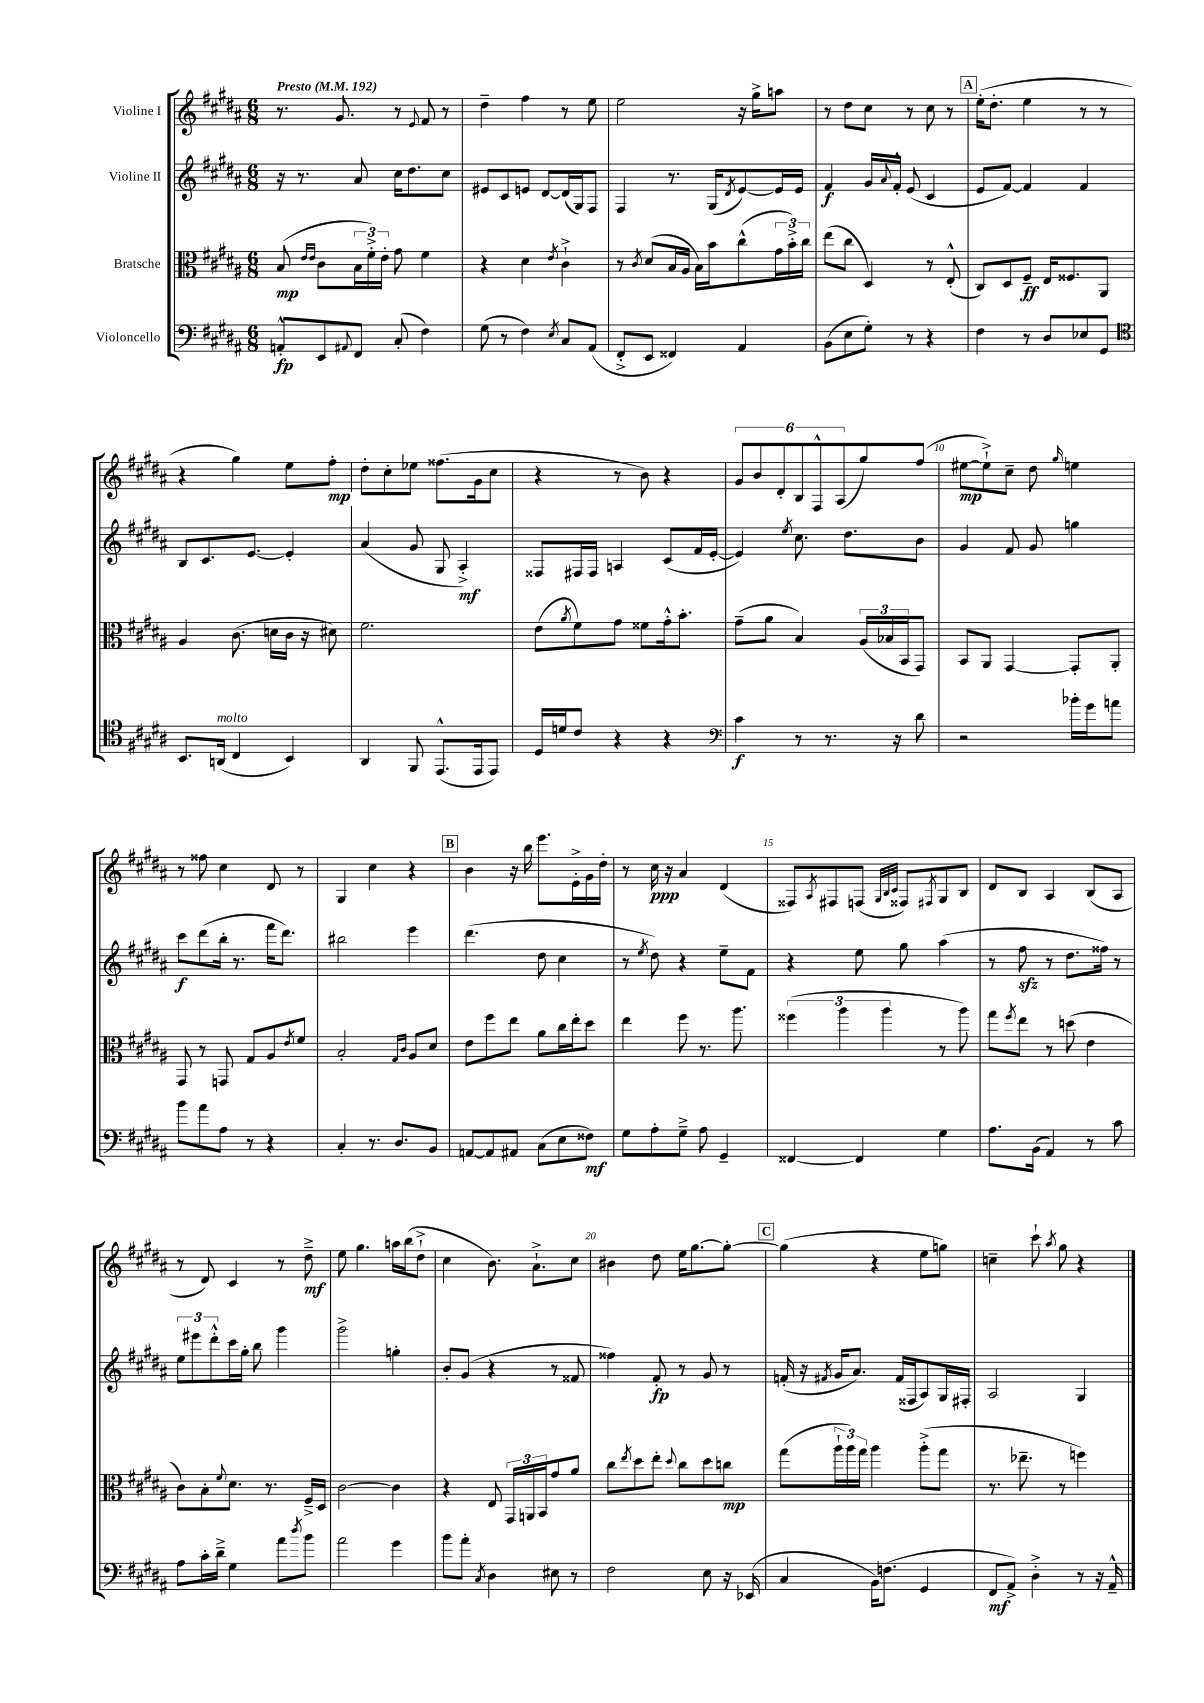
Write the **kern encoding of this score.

**kern	**kern	**kern	**kern
*staff4	*staff3	*staff2	*staff1
*clefF4	*clefC3	*clefG2	*clefG2
*k[f#c#g#d#a#]	*k[f#c#g#d#a#]	*k[f#c#g#d#a#]	*k[f#c#g#d#a#]
*M6/8	*M6/8	*M6/8	*M6/8
*MM192	*MM192	*MM192	*MM192
8AA'^^/L	(8B/	16r	8.r
.	.	8.r	.
.	16qqe/LL	.	.
.	16qqe/JJ	.	.
8EE/	8c#\L	.	.
.	.	.	8.g#/
8qqAA#/	.	.	.
8FF#/J	24B\L	8a#/	.
.	24f#'^\)	.	.
.	24e'\JJ	.	.
(8C#'/	8g#\	16cc#\LK	8r
.	.	8.dd#\	.
.	.	.	8qqe/
4F#\)	4f#\	.	8f#/
.	.	8cc#\J	8r
=	=	=	=
(8G#\	4r	8e#/L	4dd#~\
8r	.	8c#/	.
4F#\)	4d#\	8e/J	4ff#\
.	.	[8d#/L	.
8qE/	8qe/	.	.
8C#/L	4c#`^\	(16d#/]L	8r
.	.	16G#/J)	.
(8AA#/J	.	8F#/J	8ee\
=	=	=	=
8FF#'^/L	8r	4F#/	2ee\
.	8qc#/	.	.
8EE/J	(8d#/L	.	.
4FF##/)	16B/L	8.r	.
.	16A#/JJ	.	.
.	16B\LL)	.	.
.	16b\J	(16G#/LK	.
.	.	8qd#/	.
4AA#/	(8cc#^^\	[8e/)	16r
.	.	.	16gg#^\LK
.	24g#\L	16e/]L	8aa\J
.	24b'^\)	.	.
.	.	16e/JJ	.
.	24cc#\JJ	.	.
=	=	=	=
(8BB\L	(8ee\L	4f#/	8r
8E\	8cc#\J	.	8dd#\L
8G#'\J)	4D#/)	16g#/LL	8cc#\J
.	.	8qqa#/	.
.	.	16f#'^^/JJ	.
8r	.	(8e/	8r
4r	8r	4c#/	8cc#\
.	(8E'^^/	.	8r
=	=	=	=
4F#\	8C#/L)	8e/L	(16ee'\LK
.	.	.	8.dd#'\J
.	8D#/	[8f#/J)	.
8r	8F#~/J	4f#/]	4ee\
8D#/L	16E/LK	.	.
.	8.F##/	.	.
8E-/	.	4f#/	8r
8GG#/J	8AA#/J	.	8r
=	=	=	=
*clefC4	*	*	*
8.BB/L	4A#/	8B/L	4r
.	.	8.c#/	.
(16AA/Jk	.	.	.
4C#/	(8.c#\	.	4gg#\)
.	.	[8.e/J	.
.	16d\LL	.	.
4BB/)	16c#\JJ	4e'/]	8ee\L
.	16r	.	.
.	8d#\)	.	8ff#'\J
=	=	=	=
4AA#/	2.f#\	(4a#/	8dd#'\L
.	.	.	8cc#'\
8FF#/	.	8g#/	8ee-\J
(8.EE^^/L	.	8G#/	(8.ff##\L
.	.	4A#'^/)	.
16EE/k	.	.	16g#\k
8EE/J)	.	.	8cc#\J
=	=	=	=
16D#/LL	(8e\L	8F##/L	4r
16d/J	.	.	.
.	8qa#/	.	.
8c#/J	8f#\)	16F#/L	.
.	.	16F#/JJ	.
4r	8g#\J	4A/	8r
.	8f##\L	.	8b\)
4r	16g#'^^\k	(8c#/L	4r
.	8.b'\J	.	.
.	.	16f#/L	.
.	.	[16e'/JJ	.
=	=	=	=
*clefF4	*	*	*
4c#\	(8g#~\L	4e/])	12g#/L
.	.	.	12b/
.	8a#\J	.	.
.	.	.	12d#'/
.	.	8qee/	.
8r	4B/)	8.cc#\	12B/
.	.	.	12F#^^/
8.r	.	.	.
.	.	.	(12A#/
.	.	8.dd#\L	.
.	(24A#/LL	.	8gg#/)
.	24B-/	.	.
16r	.	.	.
.	24BB/J	.	.
8d#\	8GG#/J)	8b\J	(8ff#/J
=	=	=	=
2r	8BB/L	4g#/	[8ee#\L
.	8AA#/J	.	8ee#`^\])
.	[4GG#/	8f#/	8cc#~\J
.	.	8g#/	8dd#\
.	.	.	16qqgg#/
16b-'\LL	8GG#'/]L	4gg\	4ee\
16g#\J	.	.	.
8a\J	8AA#'/J	.	.
=	=	=	=
8b\L	8GG#/	8ccc#\L	8r
8a#\	8r	(8ddd#\	8ff##\
8A#\J	8GG/	16bb'\Jk	4cc#\
.	.	8.r	.
8r	8G#/L	.	.
4r	8A#/	16fff#\LK	8d#/
.	.	8.ddd#\J)	.
.	8qe/	.	.
.	8f#/J	.	8r
=	=	=	=
4C#'/	2B'/	2bb#\	4G#/
8.r	.	.	4cc#\
8.D#/L	.	.	.
.	16qqG#/LL	.	.
.	16qqc#/JJ	.	.
.	8A#/L	4eee\	4r
8BB/J	8d#/J	.	.
=	=	=	=
[8AA/L	8e\L	(4.ddd#\	4b\
8AA/]	8ff#\	.	.
8AA#/J	8ee\J	.	16r
.	.	.	16bb\
(8C#\L	8a#\L	8dd#\	8.eee\L
8E\	16cc#\L	4cc#\	.
.	16ee'\J	.	16e'^\L
8F##\J)	8dd#\J	.	16g#\
.	.	.	16dd#'\JJ
=	=	=	=
8G#\L	4ee\	8r	8r
.	.	8qee/	.
8A#'\	.	8dd#\)	16cc#\
.	.	.	16r
8G#~^\J	8ff#\	4r	4a#/
8A#\	8.r	.	.
4GG#~/	.	8ee~\L	(4d#/
.	8.aa#\	.	.
.	.	8f#\J	.
=	=	=	=
[4FF##/	(6ff##\	4r	8F##/L)
.	.	.	8qA#/
.	.	.	8F#/
.	6aa#\	.	.
4FF##/]	.	8ee\	(8F/J
.	6aa#\	.	.
.	.	.	32qqG#/LLL
.	.	.	32qqB/
.	.	.	32qqc#/JJJ
.	.	8gg#\	8F##/L)
.	.	.	8qF#/
4G#\	8r	(4aa#\	8G#/
.	8aa#\)	.	8B/J
=	=	=	=
8.A#\L	8gg#\L	8r	8d#/L
.	8qff#/	.	.
.	8ee\J	8ff#\	8B/J
(16BB\Jk	.	.	.
4AA#/)	8r	8r	4A#/
.	(8dd\	8.dd#\L	.
8r	4e\	.	(8B/L
.	.	16ff##\Jk)	.
8c#\	.	8r	8A#/J
=	=	=	=
8A#\L	8c#\L)	12ee\L	8r
.	.	12eee#\	.
16c#'\L	8B'\	.	8d#/)
.	.	12ddd#'^^\	.
16d#~^\JJ	.	.	.
.	8qqf#/	.	.
4G#\	8.d#\J	16ccc#\L	4c#/
.	.	16gg#'\JJ	.
.	.	8bb\	.
.	8.r	.	.
8a#\L	.	4ggg#\	8r
8qdd#/	.	.	.
8b\J	16F#~^/LL	.	8dd#~^\
.	16D#/JJ	.	.
=	=	=	=
2a#\	[2c#\	2ggg#^\	8ee\
.	.	.	4.gg#\
4g#\	4c#\]	4gg'\	16aa\LL
.	.	.	(16bb\J
.	.	.	8dd#`^\J
=	=	=	=
8b\L	4r	8b'/L	4cc#\
8a#'\J	.	(8g#/J	.
8qC#/	.	.	.
4D#\	8E/	4r	8.b\)
.	24GG#/LL	.	.
.	24AA/	.	.
.	.	.	8.a#`^\L
.	24BB/J	.	.
8E#\	8g#/	8r	.
8r	8a#/J	8f##/	8cc#\J
=	=	=	=
2F#\	8cc#\L	4ff##\)	4b#\
.	8qee/	.	.
.	8dd#\	.	.
.	8ee'\J	8f#'/	8dd#\
.	8qqdd#/	.	.
.	8cc#\L	8r	16ee\LK
.	.	.	[8.gg#\
8E\	8dd#\	8g#/	.
16r	8cc\J	8r	8gg#'\_J
(16EE-/	.	.	.
=	=	=	=
4C#/	(8gg#\L	(16f'/	(4gg#\]
.	.	16r	.
.	.	8qf#/	.
.	24aa#`\L	16g#/LK	.
.	24aa#\)	.	.
.	.	8.a#/J)	.
.	24gg#\JJ	.	.
16BB\LK)	4aa#\	.	4r
(8.F\J	.	.	.
.	.	(16f#/LL	.
.	.	16F##/J	.
4GG#/	(8aa#'^\L	8A#/)	8ee\L
.	8gg#\J	16G#/L	8gg\J)
.	.	16F#'/JJ	.
=	=	=	=
8FF#/L	8.r	2A#/	4cc~\
8AA#^/J)	.	.	.
.	8.ee-~\	.	.
4D#'^\	.	.	8ccc#`\
.	.	.	8qaa#/
.	8r	.	8gg#\
8r	4ff\)	4G#/	4r
16r	.	.	.
16AA#~^^/	.	.	.
==	==	==	==
*-	*-	*-	*-
